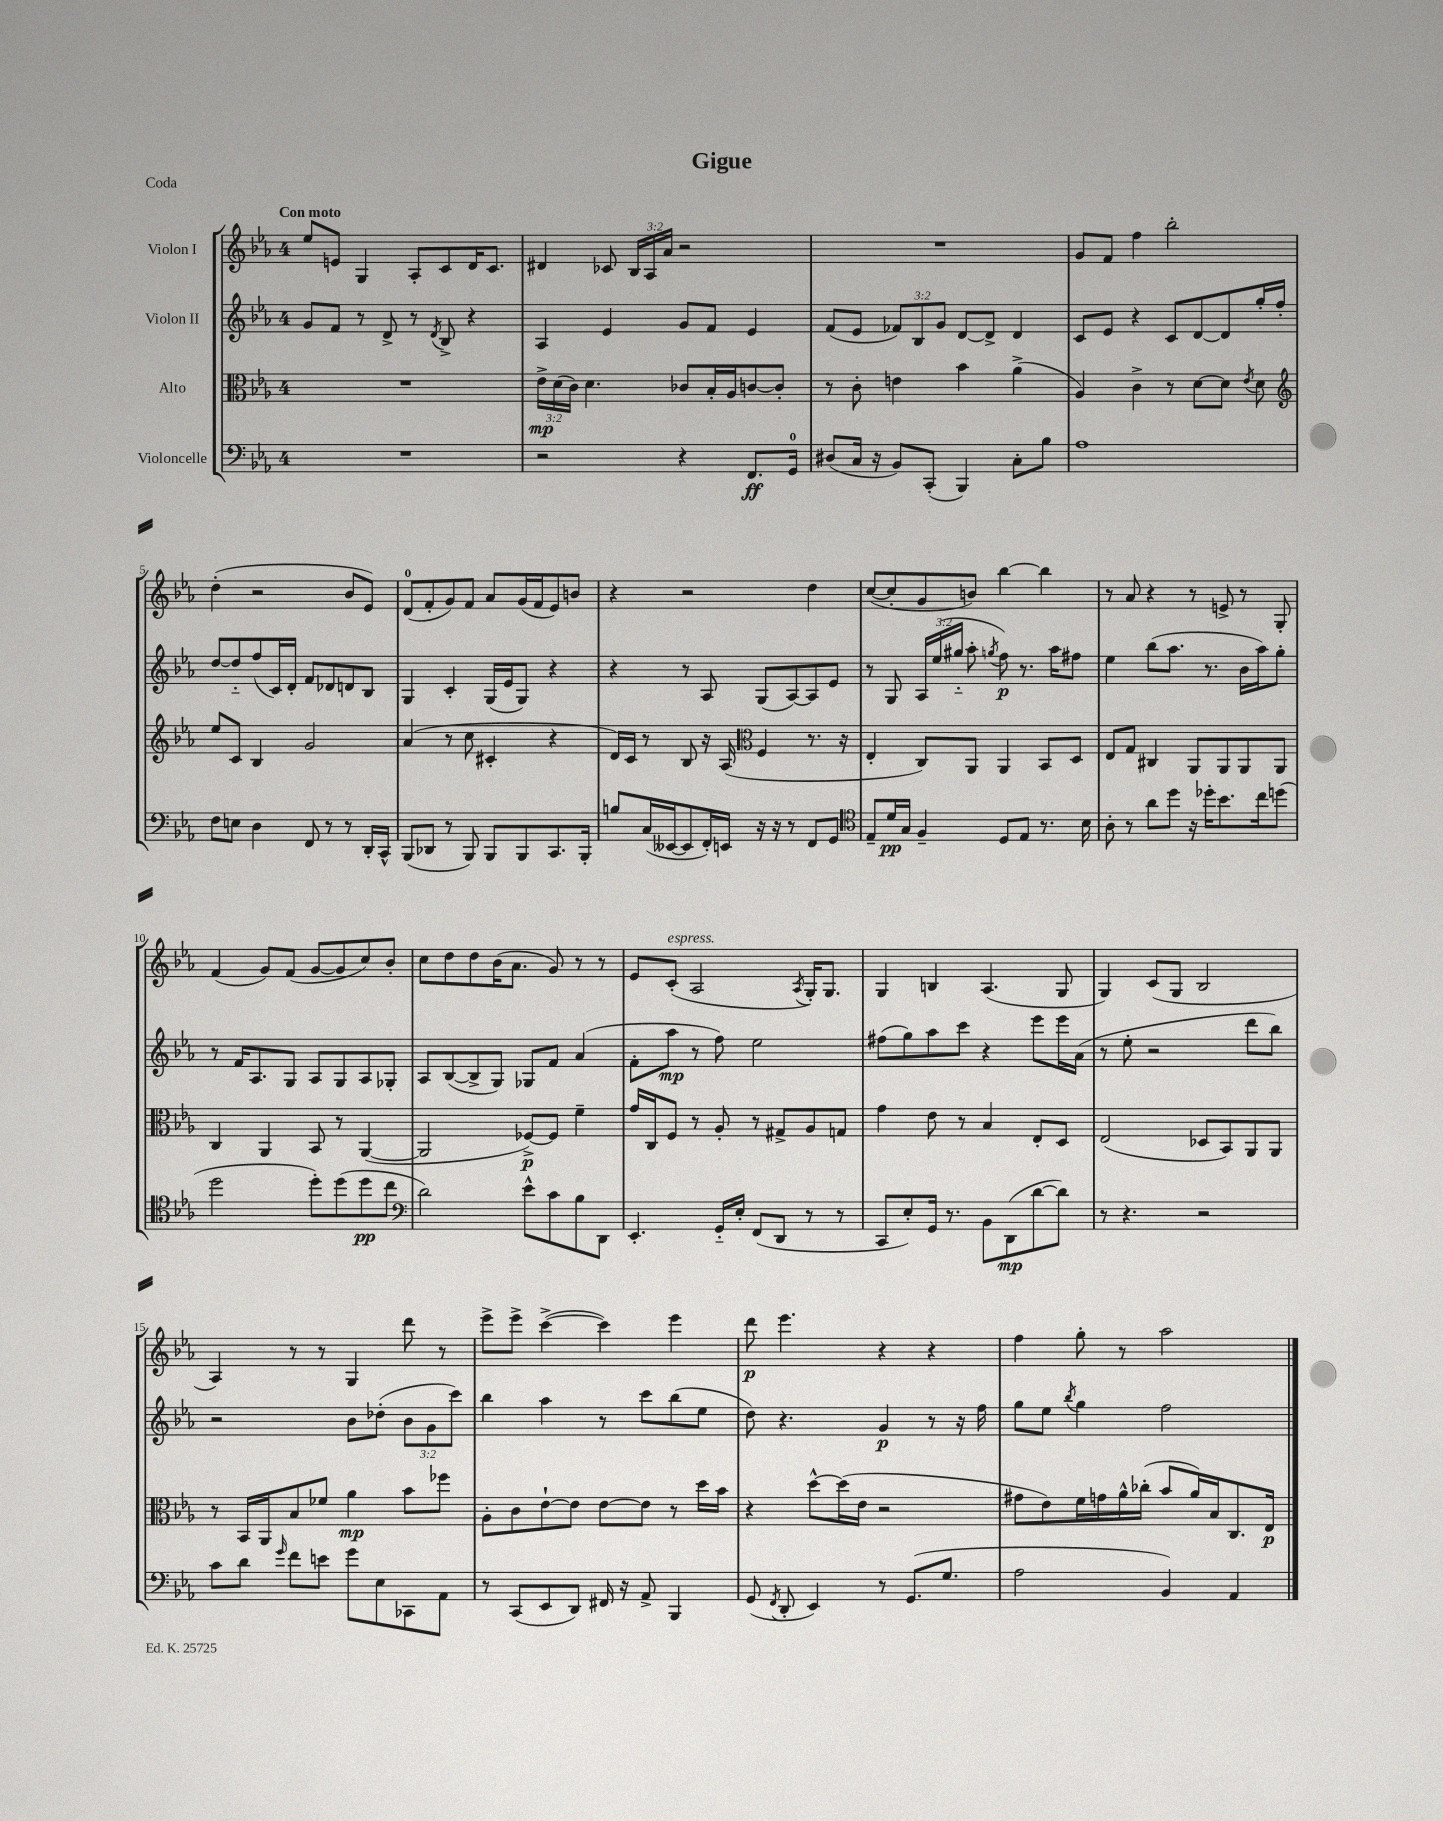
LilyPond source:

\header { title = "Gigue" piece = "Coda" }
<<
\new StaffGroup <<
\new Staff = "s0" \with { instrumentName = "Violon I" } {
    \clef treble \key ees \major \once \override Staff.TimeSignature.style = #'single-digit \time 4/4 \override Staff.TupletNumber.text = #tuplet-number::calc-fraction-text \tempo "Con moto"
    \autoBeamOff ees''8[ e'8] g4 aes8[-. c'8 d'16 c'8.] |
    dis'4 ces'8 \tuplet 3/2 { bes16[ aes16 aes'16] } r2 |
    R1 |
    g'8[ f'8] f''4 bes''2-. |
    d''4-.( r2 bes'8[ ees'8]) |
    d'8[-0( f'8-. g'8) f'8] aes'8[ g'16( f'16 ees'8) b'8] |
    r4 r2 d''4 |
    c''8[~( c''8-. g'8 b'8]) bes''4~ bes''4 |
    r8 aes'8 r4 r8 e'8-> r8 g8-. |
    f'4( g'8[) f'8]( g'8[~ g'8 c''8) bes'8]-. |
    c''8[ d''8 d''8 bes'16( aes'8.] g'8) r8 r8 |
    ees'8[ c'8]-.^\markup { \italic "espress." }( aes2 \acciaccatura { aes8 } g16[-.) g8.] |
    g4 b4 aes4.( g8 |
    g4) c'8[( g8] bes2 |
    aes4) r8 r8 g4 d'''8 r8 |
    ees'''8[-> ees'''8]-> c'''4~->( c'''4) ees'''4 |
    d'''8\p ees'''4. r4 r4 |
    f''4 g''8-. r8 aes''2 \bar "|." |
}
\new Staff = "s1" \with { instrumentName = "Violon II" } {
    \clef treble \key ees \major \once \override Staff.TimeSignature.style = #'single-digit \time 4/4 \override Staff.TupletNumber.text = #tuplet-number::calc-fraction-text
    \autoBeamOff g'8[ f'8] r8 d'8-> r8 \acciaccatura { d'8 } bes8-> r4 |
    aes4 ees'4 g'8[ f'8] ees'4 |
    f'8[( ees'8] \tuplet 3/2 { fes'8[) bes8 g'8] } d'8[~ d'8]-> d'4 |
    c'8[ ees'8] r4 c'8[ d'8~ d'8 g''16-. f''16]-. |
    d''8[~ d''8-_ f''8( c'16) d'16]-. f'8[ des'8 d'8 bes8] |
    g4 c'4-. g16[( ees'16 g8]) r4 |
    r4 r8 aes8 g8[( aes8~) aes8 ees'8] |
    r8 g8 \tuplet 3/2 { aes16[ ees''16( gis''16]-_ } aes''8-. \acciaccatura { g''8 } f''8\p) r8. aes''16[ fis''8] |
    ees''4 bes''8[( aes''8.] r8. bes'16[ aes''16) g''8]-. |
    r8 f'16[ aes8. g8] aes8[ g8 aes8 ges8]-. |
    aes8[ bes8~( bes8-> g8]) ges8[ f'8] aes'4( |
    f'8[-. aes''8]\mp r8 f''8) ees''2 |
    fis''8[( g''8) aes''8 c'''8] r4 ees'''8[ ees'''16 aes'16]( |
    r8 ees''8-. r2 d'''8[ bes''8]) |
    r2 bes'8[ des''8]-.( \tuplet 3/2 { bes'8[ g'8 c'''8]) } |
    bes''4 aes''4 r8 c'''8[ bes''8( ees''8] |
    d''8) r4. g'4\p r8 r16 f''16 |
    g''8[ ees''8] \acciaccatura { bes''8 } g''4 f''2 \bar "|." |
}
\new Staff = "s2" \with { instrumentName = "Alto" } {
    \clef alto \key ees \major \once \override Staff.TimeSignature.style = #'single-digit \time 4/4 \override Staff.TupletNumber.text = #tuplet-number::calc-fraction-text
    \autoBeamOff R1 |
    \tuplet 3/2 { ees'16[->\mp d'16( c'16]) } d'4. ces'8[ bes16-. aes16 c'8~ c'8]-. |
    r8 c'8-. e'4 bes'4 aes'4->( |
    aes4) c'4-> r8 d'8[~ d'8] \acciaccatura { ees'8 } d'8 |
    \clef treble ees''8[ c'8] bes4 g'2 |
    aes'4( r8 c''8 cis'4-. r4 |
    d'16[) c'16] r8 bes8 r16 aes16( \clef alto f4 r8. r16 |
    ees4-. c8[) aes,8] aes,4 bes,8[ d8] |
    ees8[ g8] cis4 aes,8[ aes,8 aes,8 aes,8] |
    c4 aes,4 bes,8 r8 aes,4~( |
    aes,2 fes8[~->\p) fes8] f'4-- |
    g'16[ c16 f8] r8 aes8-. r8 gis8[-> aes8 g8] |
    g'4 ees'8 r8 bes4 ees8[-. d8] |
    ees2( des8[ bes,8) aes,8 aes,8] |
    r8 bes,16[ aes,16 bes8 fes'8] aes'4\mp bes'8[ fes''8] |
    aes8[-. c'8 ees'8~-! ees'8] ees'8[~ ees'8] r8 d''16[ bes'16] |
    r4 d''8[~-^ d''16( ees'16] r2 |
    gis'8[ ees'8) f'16 g'16 aes'16-^ ces''16]-.( bes'8[ aes'16) bes16 c8. ees16]\p \bar "|." |
}
\new Staff = "s3" \with { instrumentName = "Violoncelle" } {
    \clef bass \key ees \major \once \override Staff.TimeSignature.style = #'single-digit \time 4/4
    \autoBeamOff R1 |
    r2 r4 f,8.[\ff g,16]-0 |
    dis8[( c16] r16 bes,8[) c,8]-.( bes,,4) c8[-. bes8] |
    aes1 |
    f8[ e8] d4 f,8 r8 r8 d,16[-. c,16]-^ |
    bes,,8[( des,8] r8 bes,,8) bes,,8[ bes,,8 c,8. bes,,16]-. |
    b8[ c16( eeses,16~ eeses,8 f,16-.) e,16] r16 r16 r8 f,8[ g,8] |
    \clef tenor ees8[-- d'16\pp g16] f4-- d8[ ees8] r8. bes16 |
    aes8-. r8 aes'8[ d''8] r16 des''16[-. bes'8. c''16 d''8]( |
    d''2 d''8[-.) d''8( d''8\pp c''8] |
    \clef bass d'2) ees'8[-^ c'8 bes8 d,8] |
    ees,4.-. g,16[-_ ees16]-. f,8[( d,8] r8 r8 |
    c,8[ ees8-.) g,16] r8. bes,8[ d,8\mp( d'8~ d'8]) |
    r8 r4. r2 |
    c'8[ d'8] \grace { g'16 } f'8[ e'8] g'8[ ees8 ces,8 aes,8] |
    r8 c,8[( ees,8 d,8]) fis,16 r16 aes,8-> bes,,4 |
    g,8( \acciaccatura { f,8 } d,8-. ees,4) r8 g,8.[( g8.] |
    aes2 bes,4) aes,4 \bar "|." |
}
>>
>>
